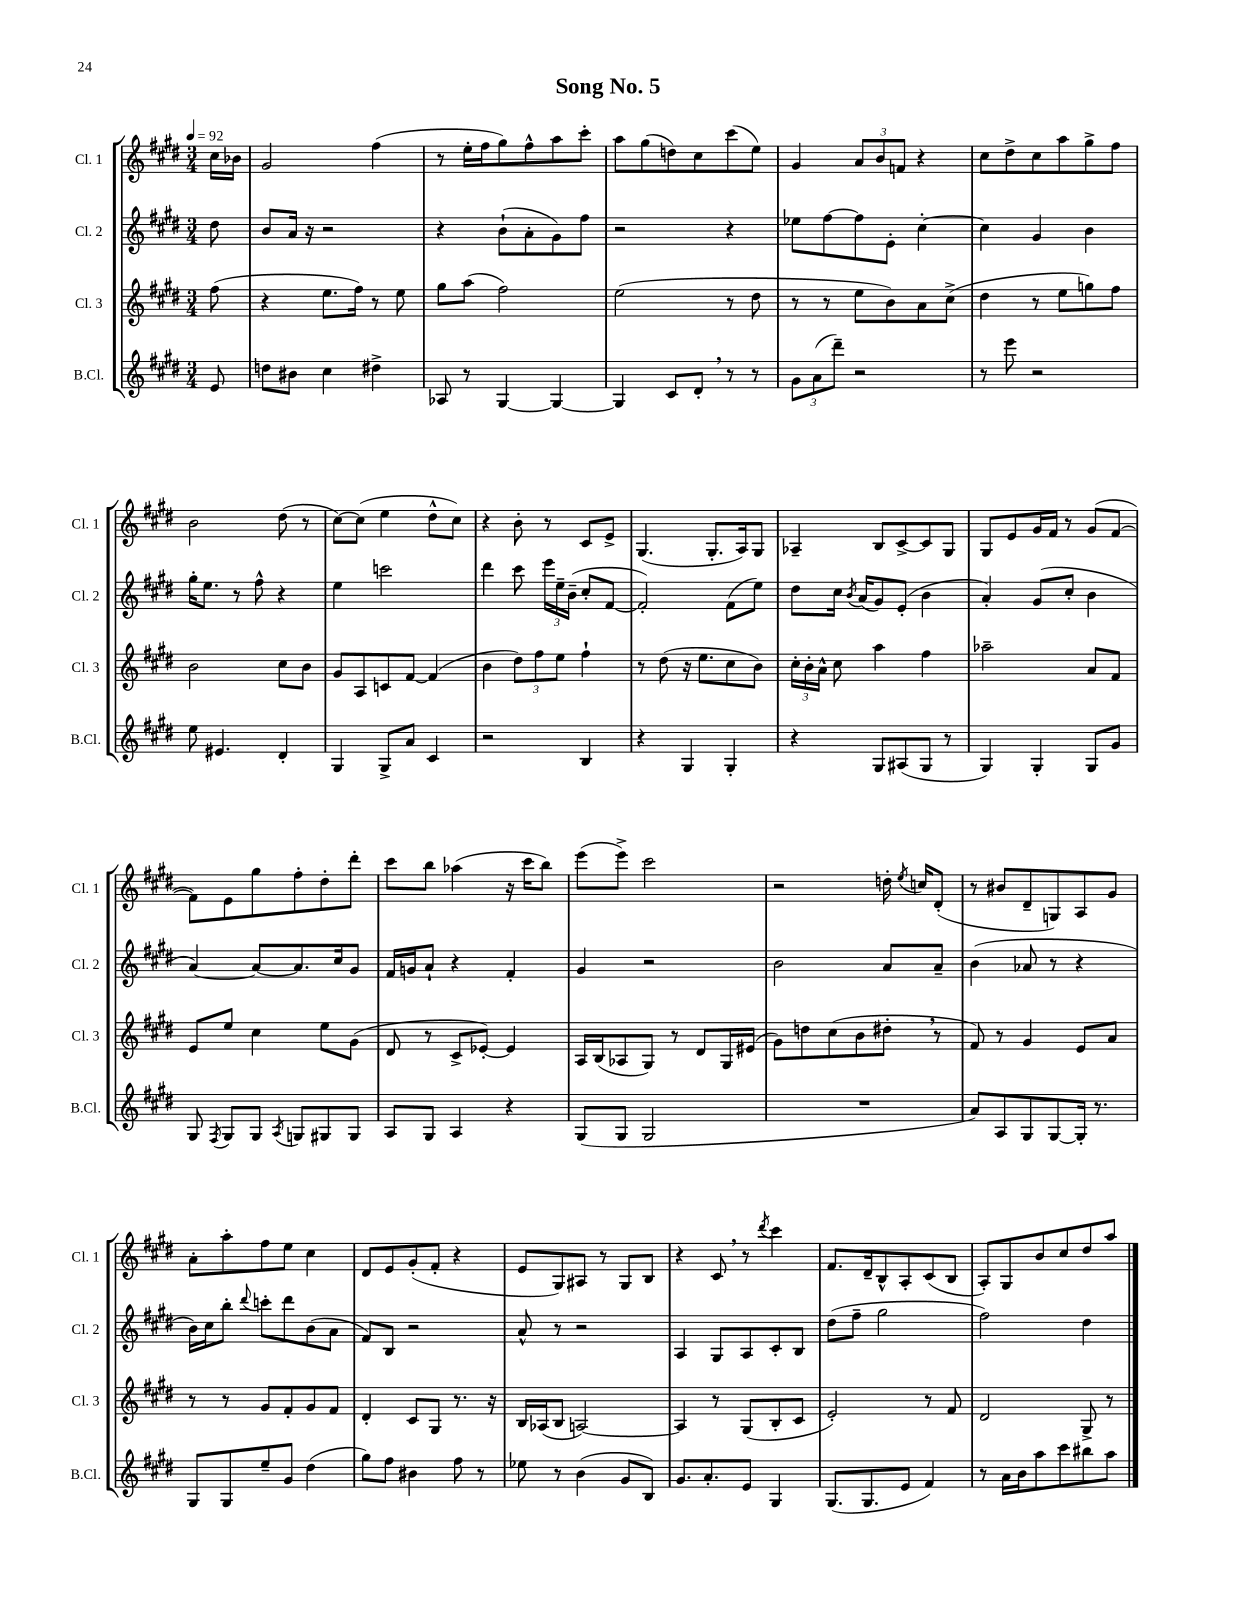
\header { title = "Song No. 5" }
<<
\new StaffGroup <<
\new Staff = "s0" \with { instrumentName = "Cl. 1" shortInstrumentName = "Cl. 1" } {
    \clef treble \key e \major \numericTimeSignature \time 3/4 \partial 8 \tempo 4 = 92
    \autoBeamOff cis''16[ bes'16] |
    gis'2 fis''4( |
    r8 e''16[-. fis''16 gis''8) fis''8-^ a''8 cis'''8]-. |
    a''8[ gis''8( d''8) cis''8 cis'''8( e''8]) |
    gis'4 \tuplet 3/2 { a'8[ b'8 f'8] } r4 |
    cis''8[ dis''8-> cis''8 a''8 gis''8-> fis''8] |
    b'2 dis''8( r8 |
    cis''8[~) cis''8]( e''4 dis''8[-^ cis''8]) |
    r4 b'8-. r8 cis'8[ e'8]-> |
    gis4.( gis8.[-. a16) gis8] |
    aes4-- b8[ cis'8~-> cis'8 gis8] |
    gis8[ e'8 gis'16 fis'16] r8 gis'8[( fis'8]~ |
    fis'8[) e'8 gis''8 fis''8-. dis''8-. dis'''8]-. |
    cis'''8[ b''8] aes''4( r16 cis'''16[ b''8]) |
    e'''8[( e'''8]->) cis'''2 |
    r2 d''16-. \acciaccatura { e''8 } c''16[ dis'8]-.( |
    r8 bis'8[ dis'8-- g8) a8 gis'8] |
    a'8[-. a''8-. fis''8 e''8] cis''4 |
    dis'8[ e'8 gis'8-.( fis'8]-. r4 |
    e'8[ gis8) ais8] r8 gis8[ b8] |
    r4 cis'8 \breathe r8 \acciaccatura { dis'''8 } cis'''4 |
    fis'8.[ dis'16-- b8-^ a8-. cis'8( b8] |
    a8[-.) gis8 b'8 cis''8 dis''8 a''8] \bar "|." |
}
\new Staff = "s1" \with { instrumentName = "Cl. 2" shortInstrumentName = "Cl. 2" } {
    \clef treble \key e \major \numericTimeSignature \time 3/4 \partial 8
    \autoBeamOff dis''8 |
    b'8[ a'16] r16 r2 |
    r4 b'8[-!( a'8-. gis'8) fis''8] |
    r2 r4 |
    ees''8[ fis''8~ fis''8 e'8]-. cis''4~-. |
    cis''4 gis'4 b'4 |
    gis''16[-. e''8.] r8 fis''8-^ r4 |
    e''4 c'''2 |
    dis'''4 cis'''8 \tuplet 3/2 { e'''16[ e''16-- b'16]--( } cis''8[-. fis'8]~ |
    fis'2-.) fis'8[( e''8]) |
    dis''8[ cis''16] \acciaccatura { b'8 } a'16[( gis'8) e'8]-.( b'4 |
    a'4-.) gis'8[( cis''8]-. b'4 |
    a'4~) a'8[~ a'8. cis''16 gis'8] |
    fis'16[ g'16 a'8]-! r4 fis'4-. |
    gis'4 r2 |
    b'2 a'8[ a'8]-- |
    b'4( aes'8 r8 r4 |
    b'16[) cis''16 b''8]-. \appoggiatura { dis'''8 } c'''8[-. dis'''8 b'8( a'8] |
    fis'8[) b8] r2 |
    a'8-^ r8 r2 |
    a4 gis8[ a8 cis'8-. b8] |
    dis''8[( fis''8]-- gis''2 |
    fis''2) dis''4 \bar "|." |
}
\new Staff = "s2" \with { instrumentName = "Cl. 3" shortInstrumentName = "Cl. 3" } {
    \clef treble \key e \major \numericTimeSignature \time 3/4 \partial 8
    \autoBeamOff fis''8( |
    r4 e''8.[ fis''16]) r8 e''8 |
    gis''8[ a''8]( fis''2) |
    e''2( r8 dis''8 |
    r8 r8 e''8[ b'8) a'8 cis''8]->( |
    dis''4 r8 e''8[ g''8) fis''8] |
    b'2 cis''8[ b'8] |
    gis'8[ a8 c'8 fis'8]~ fis'4( |
    b'4 \tuplet 3/2 { dis''8[) fis''8 e''8] } fis''4-! |
    r8 dis''8( r16 e''8.[ cis''8 b'8]) |
    \tuplet 3/2 { cis''16[-. b'16-. a'16]-^ } cis''8 a''4 fis''4 |
    aes''2-- a'8[ fis'8] |
    e'8[ e''8] cis''4 e''8[ gis'8]( |
    dis'8 r8 cis'8[-> ees'8]~-.) ees'4 |
    a16[ b16( aes8 gis8]) r8 dis'8[ gis16 eis'16]( |
    gis'8[) d''8 cis''8( b'8 dis''8]-. \breathe r8 |
    fis'8) r8 gis'4 e'8[ a'8] |
    r8 r8 gis'8[ fis'8-. gis'8 fis'8] |
    dis'4-. cis'8[ gis8] r8. r16 |
    b16[ aes16( b8] a2~) |
    a4 r8 gis8[( b8-. cis'8] |
    e'2-.) r8 fis'8 |
    dis'2 gis8-> r8 \bar "|." |
}
\new Staff = "s3" \with { instrumentName = "B.Cl." shortInstrumentName = "B.Cl." } {
    \clef treble \key e \major \numericTimeSignature \time 3/4 \partial 8
    \autoBeamOff e'8 |
    d''8[ bis'8] cis''4 dis''4-> |
    aes8 r8 gis4~ gis4~ |
    gis4 cis'8[ dis'8]-. \breathe r8 r8 |
    \tuplet 3/2 { gis'8[ a'8( dis'''8]--) } r2 |
    r8 e'''8 r2 |
    e''8 eis'4. dis'4-. |
    gis4 gis8[-> a'8] cis'4 |
    r2 b4 |
    r4 gis4 gis4-. |
    r4 gis8[ ais8( gis8] r8 |
    gis4) gis4-. gis8[ gis'8] |
    gis8 \acciaccatura { fis8 } gis8[ gis8] \acciaccatura { a8 } g8[ gis8 gis8] |
    a8[ gis8] a4 r4 |
    gis8[( gis8] gis2 |
    R2. |
    a'8[) a8 gis8 gis8~ gis16]-. r8. |
    gis8[ gis8 e''8-- gis'8] dis''4( |
    gis''8[) fis''8] bis'4 fis''8 r8 |
    ees''8 r8 b'4( gis'8[ b8]) |
    gis'8.[ a'8.-. e'8] gis4 |
    gis8.[( gis8. e'8] fis'4) |
    r8 a'16[ b'16 a''8 cis'''8 bis''8 a''8] \bar "|." |
}
>>
>>
\layout { \context { \Score \remove "Bar_number_engraver" } }
